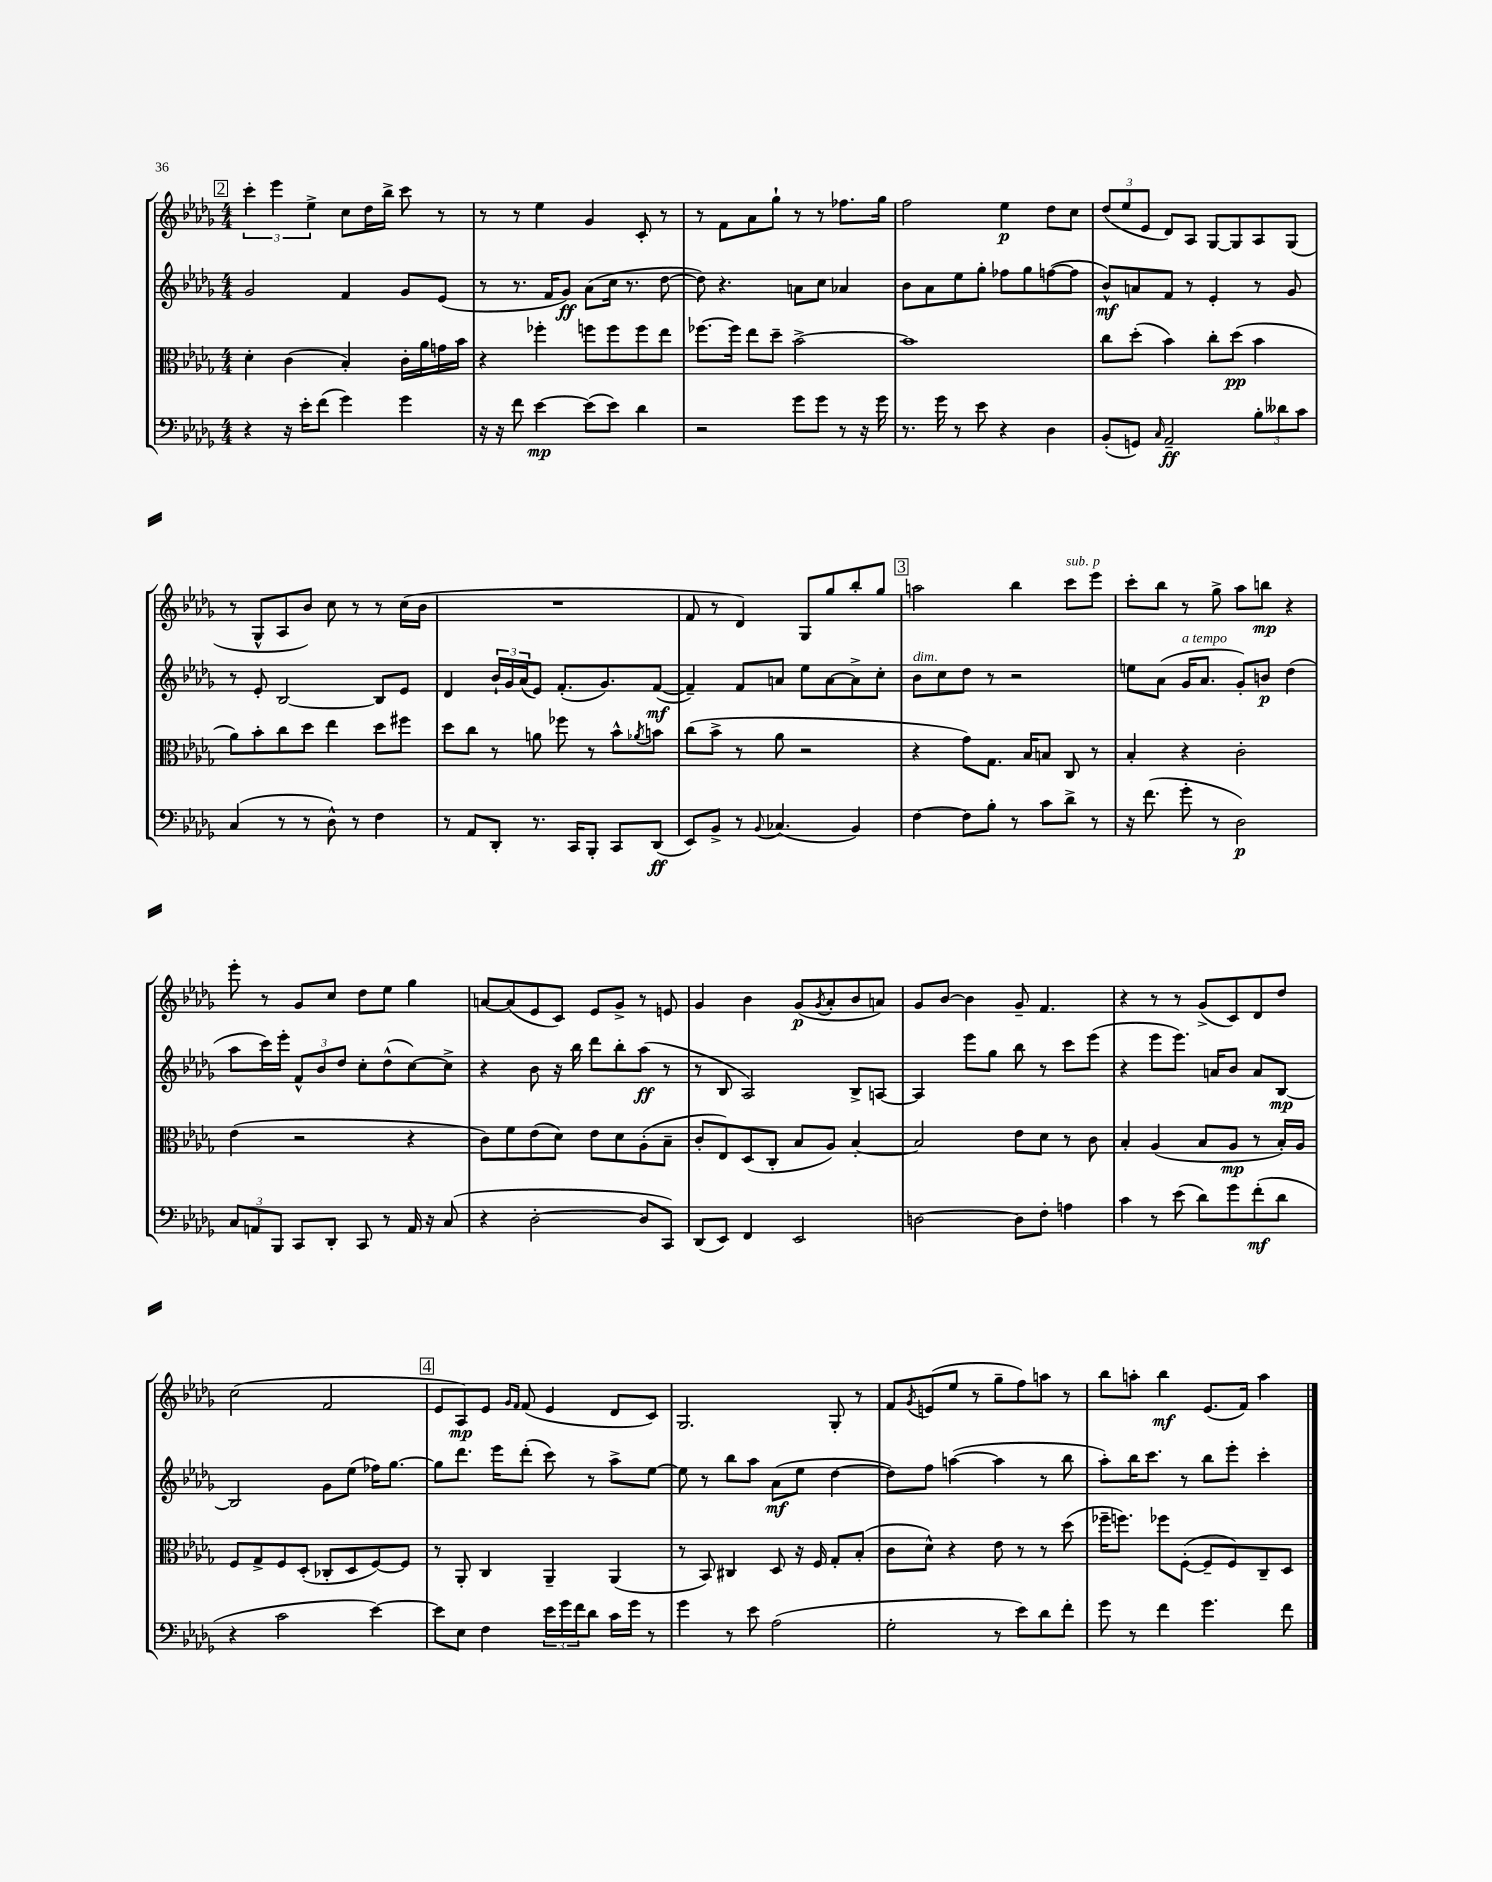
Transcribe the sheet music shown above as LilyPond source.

<<
\new StaffGroup <<
\new Staff = "s0" {
    \clef treble \key des \major \numericTimeSignature \time 4/4
    \mark \markup { \box "2" } \tuplet 3/2 { c'''4-. ees'''4 ees''4-> } c''8 des''16 bes''16-> c'''8 r8 |
    r8 r8 ees''4 ges'4 c'8-. r8 |
    r8 f'8 aes'8 ges''8-! r8 r8 fes''8. ges''16 |
    f''2 ees''4\p des''8 c''8 |
    \tuplet 3/2 { des''8( ees''8 ees'8 } des'8) aes8 ges8~ ges8 aes8 ges8( |
    r8 ges8-^ aes8 bes'8) c''8 r8 r8 c''16( bes'16 |
    R1 |
    f'8 r8 des'4) ges8 ges''8 bes''8-. ges''8 |
    \mark \markup { \box "3" } a''2 bes''4 c'''8^\markup { \italic "sub. p" } ees'''8 |
    c'''8-. bes''8 r8 ges''8-> aes''8 b''8\mp r4 |
    ees'''8-. r8 ges'8 c''8 des''8 ees''8 ges''4 |
    a'8~ a'8( ees'8 c'8) ees'8 ges'8-> r8 e'8 |
    ges'4 bes'4 ges'8\p( \acciaccatura { ges'8 } aes'8-. bes'8 a'8) |
    ges'8 bes'8~ bes'4 ges'8-- f'4. |
    r4 r8 r8 ges'8->( c'8) des'8 des''8 |
    c''2( f'2 |
    \mark \markup { \box "4" } ees'8 aes8\mp) ees'8 \grace { ges'16 f'16 } f'8( ees'4 des'8 c'8) |
    ges2. ges8-. r8 |
    f'8 \acciaccatura { ges'8 } e'8( ees''8 r8 ges''8-- f''8) a''8 r8 |
    bes''8 a''8-. bes''4\mf ees'8.( f'16) a''4 \bar "|." |
}
\new Staff = "s1" {
    \clef treble \key des \major \numericTimeSignature \time 4/4
    \mark \markup { \box "2" } ges'2 f'4 ges'8 ees'8( |
    r8 r8. f'16 ges'8\ff) aes'8( c''16 r8. des''8~ |
    des''8) r4. a'8 c''8 aes'4 |
    bes'8 aes'8 ees''8 ges''8-. fes''8 ges''8 f''8~( f''8 |
    bes'8-^\mf) a'8 f'8 r8 ees'4-. r8 ges'8 |
    r8 ees'8-. bes2~ bes8 ees'8 |
    des'4 \tuplet 3/2 { bes'16-! ges'16 aes'16( } ees'8) f'8.-.( ges'8.) f'8~\mf( |
    f'4--) f'8 a'8 ees''8 a'8~ a'8-> c''8-. |
    \mark \markup { \box "3" } bes'8^\markup { \italic "dim." } c''8 des''8 r8 r2 |
    e''8 aes'8( ges'16^\markup { \italic "a tempo" } aes'8. ges'8-.) b'8\p des''4( |
    aes''8 c'''16) ees'''16-. \tuplet 3/2 { f'8-^ bes'8 des''8 } c''8-. des''8-^( c''8~) c''8-> |
    r4 bes'8 r16 bes''16 des'''8 bes''8-. aes''8\ff( r8 |
    r8 bes8 aes2) bes8-> a8~ |
    a4 ees'''8 ges''8 bes''8 r8 c'''8 ees'''8( |
    r4 ees'''8 ees'''8.) a'16 bes'8 a'8 bes8~\mp |
    bes2 ges'8 ees''8( fes''16) ges''8.~ |
    \mark \markup { \box "4" } ges''8 des'''8. ees'''16 des'''8-.( c'''8) r8 aes''8-> ees''8~ |
    ees''8 r8 bes''8 aes''8 aes'8\mf( ees''8 des''4~ |
    des''8) f''8 a''4~( a''4 r8 bes''8 |
    aes''8-.) bes''16 c'''8. r8 bes''8 ees'''8-. c'''4-. \bar "|." |
}
\new Staff = "s2" {
    \clef alto \key des \major \numericTimeSignature \time 4/4
    \mark \markup { \box "2" } des'4-. c'4( bes4-.) c'16-. aes'16 g'16 bes'16 |
    r4 fes''4-. f''8 f''8 f''8 ees''8 |
    fes''8.~ fes''16 ees''8 des''8-- bes'2~-> |
    bes'1 |
    c''8 des''8-.( bes'4) c''8-. des''8\pp( bes'4 |
    aes'8) bes'8-. c''8 des''8 ees''4 des''8 fis''8 |
    des''8 c''8 r8 a'8 fes''8 r8 bes'8-^ \acciaccatura { aes'8 } b'8 |
    c''8( bes'8-> r8 aes'8 r2 |
    \mark \markup { \box "3" } r4 ges'8) ges8. bes16 b8 c8 r8 |
    bes4-. r4 c'2-. |
    ees'4( r2 r4 |
    c'8) f'8 ees'8( des'8) ees'8 des'8 aes8-.( bes8-- |
    c'8-. ees8) des8( c8-. bes8 aes8) bes4~-. |
    bes2 ees'8 des'8 r8 c'8 |
    bes4-. aes4( bes8 aes8\mp r8 bes16-.) aes16 |
    f8 ges8-> f8 des8-.( ces8-. des8 f8~) f8 |
    \mark \markup { \box "4" } r8 aes,8-. c4 aes,4-- aes,4( |
    r8 bes,8) cis4 des8 r16 f16 ges8-. bes8-.( |
    c'8 des'8-^) r4 ees'8 r8 r8 des''8( |
    fes''16-- f''8.) fes''8 f8~-.( f8-- f8) c8-- des8 \bar "|." |
}
\new Staff = "s3" {
    \clef bass \key des \major \numericTimeSignature \time 4/4
    \mark \markup { \box "2" } r4 r16 ees'16-. f'8( ges'4) ges'4 |
    r16 r16 f'8 ees'4~\mp ees'8( ees'8) des'4 |
    r2 ges'8 ges'8 r8 r16 ges'16 |
    r8. ges'16 r8 ees'8 r4 des4 |
    bes,8-.( g,8) \grace { c16 } aes,2--\ff \tuplet 3/2 { bes8-. deses'8 c'8 } |
    c4( r8 r8 des8-^) r8 f4 |
    r8 aes,8 des,8-. r8. c,16 bes,,8-. c,8 des,8\ff( |
    ees,8) bes,8-> r8 \appoggiatura { bes,8 } ces4.( bes,4) |
    \mark \markup { \box "3" } f4~ f8 bes8-. r8 c'8 des'8-> r8 |
    r16 f'8.( ges'8-. r8 des2\p) |
    \tuplet 3/2 { c8 a,8 bes,,8 } c,8 des,8-. c,8 r8 a,16 r16 c8( |
    r4 des2~-. des8 c,8) |
    des,8( ees,8) f,4 ees,2 |
    d2~ d8 f8-. a4 |
    c'4 r8 ees'8( des'8) ges'8 f'8-.\mf( des'8 |
    r4 c'2 ees'4~) |
    \mark \markup { \box "4" } ees'8 ees8 f4 \tuplet 3/2 { ees'16 ges'16 f'16 } des'8 c'16 ges'16 r8 |
    ges'4 r8 ees'8 aes2( |
    ges2-. r8 ees'8) des'8 f'8-. |
    ges'8 r8 f'4 ges'4. f'8 \bar "|." |
}
>>
>>
\layout { \context { \Score \remove "Bar_number_engraver" } }
